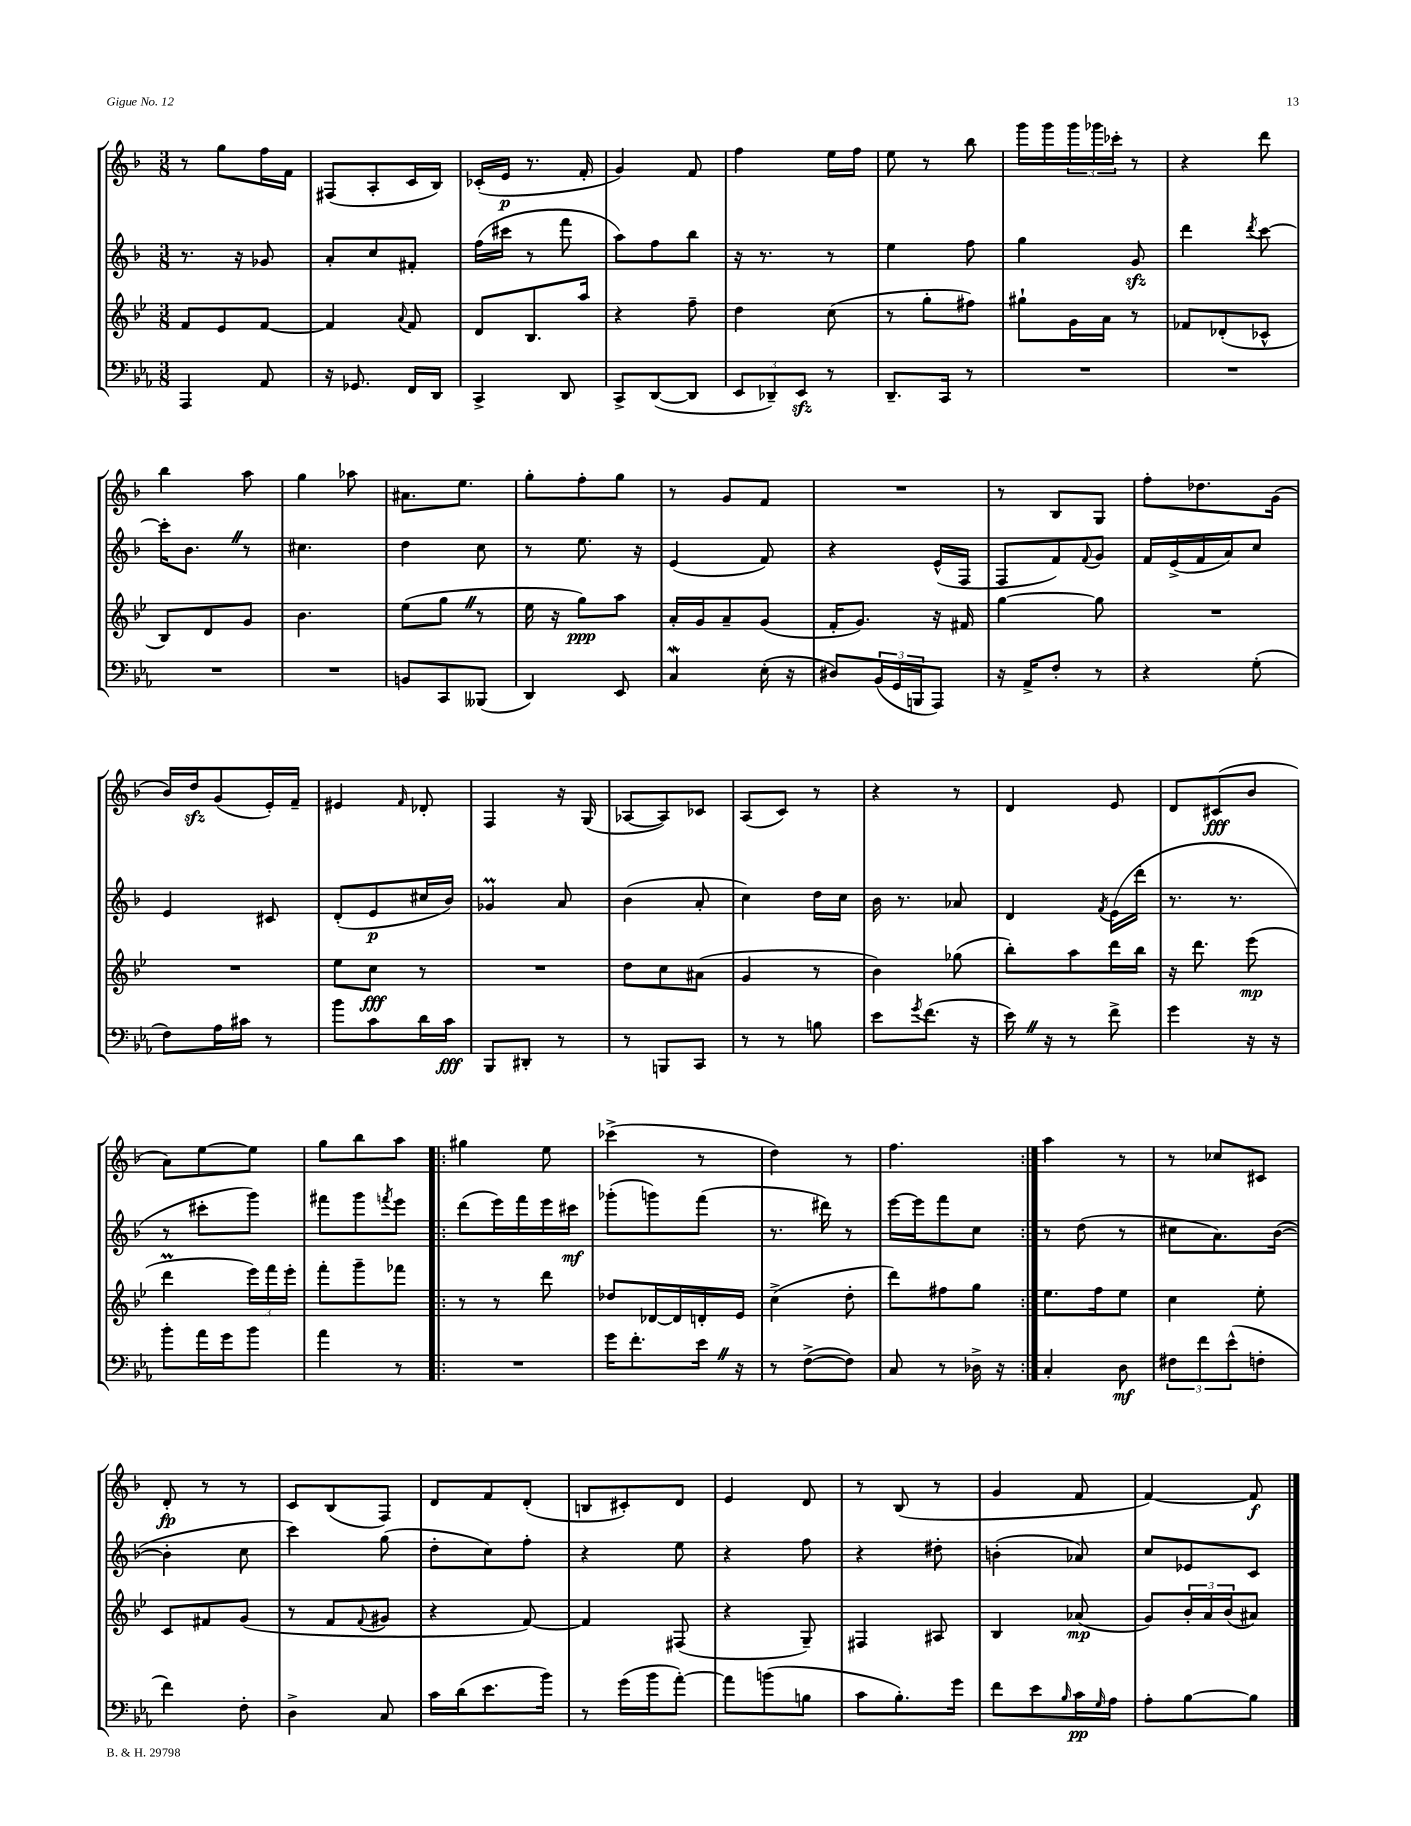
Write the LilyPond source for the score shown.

<<
\new StaffGroup <<
\new Staff = "s0" {
    \clef treble \key f \major \numericTimeSignature \time 3/8
    r8 g''8 f''16 f'16 |
    fis8( a8-. c'16 bes16) |
    ces'16-.( e'16\p r8. f'16-. |
    g'4) f'8 |
    f''4 e''16 f''16 |
    e''8 r8 bes''8 |
    g'''16 g'''16 \tuplet 3/2 { g'''16 ges'''16 ces'''16-. } r8 |
    r4 d'''8 |
    bes''4 a''8 |
    g''4 aes''8 |
    ais'8. e''8. |
    g''8-. f''8-. g''8 |
    r8 g'8 f'8 |
    R4. |
    r8 bes8 g8 |
    f''8-. des''8. g'16( |
    bes'16) d''16\sfz g'8( e'16-.) f'16-- |
    eis'4 \grace { f'16 } des'8-. |
    f4 r16 g16( |
    aes8~ aes8) ces'8 |
    a8( c'8) r8 |
    r4 r8 |
    d'4 e'8 |
    d'8 cis'8\fff( bes'8 |
    a'8) e''8~ e''8 |
    g''8 bes''8 a''8 |
    \repeat volta 2 { gis''4 e''8 |
    ces'''4->( r8 |
    d''4) r8 |
    f''4. | }
    a''4 r8 |
    r8 ces''8 cis'8 |
    d'8-.\fp r8 r8 |
    c'8 bes8( f8) |
    d'8 f'8 d'8-.( |
    b8 cis'8-.) d'8 |
    e'4 d'8 |
    r8 bes8( r8 |
    g'4 f'8 |
    f'4~) f'8\f \bar "|." |
}
\new Staff = "s1" {
    \clef treble \key f \major \numericTimeSignature \time 3/8
    r8. r16 ges'8 |
    a'8-. c''8 fis'8-. |
    f''16( cis'''16 r8 f'''8 |
    a''8) f''8 bes''8 |
    r16 r8. r8 |
    e''4 f''8 |
    g''4 g'8\sfz |
    d'''4 \acciaccatura { d'''8 } c'''8~ |
    c'''16-. bes'8. \once \override BreathingSign.text = \markup { \musicglyph "scripts.caesura.straight" } \breathe r8 |
    cis''4. |
    d''4 c''8 |
    r8 e''8. r16 |
    e'4( f'8) |
    r4 e'16-^( f16 |
    f8 f'8) \appoggiatura { f'8 } g'8 |
    f'16 e'16->( f'16 a'16) c''8 |
    e'4 cis'8 |
    d'8-.( e'8\p cis''16 bes'16) |
    ges'4\prall a'8 |
    bes'4( a'8-. |
    c''4) d''16 c''16 |
    bes'16 r8. aes'8 |
    d'4 \acciaccatura { f'8 } e'16( d'''16-. |
    r8. r8. |
    r8 cis'''8-. g'''8) |
    fis'''8 g'''8 \acciaccatura { f'''8 } e'''8 |
    \repeat volta 2 { d'''8( e'''16) f'''16 e'''16 cis'''16\mf |
    ges'''8-.( g'''8) f'''8( |
    r8. dis'''16) r8 |
    e'''16~ e'''16 f'''8 c''8 | }
    r8 d''8( r8 |
    cis''8 a'8.) bes'16~( |
    bes'4-. c''8 |
    c'''4) g''8( |
    d''8-. c''8) f''8-. |
    r4 e''8 |
    r4 f''8 |
    r4 dis''8-. |
    b'4-.( aes'8) |
    c''8 ees'8 c'8 \bar "|." |
}
\new Staff = "s2" {
    \clef treble \key bes \major \numericTimeSignature \time 3/8
    f'8 ees'8 f'8~ |
    f'4 \appoggiatura { a'8 } f'8 |
    d'8 bes8. a''16 |
    r4 f''8-- |
    d''4 c''8( |
    r8 g''8-. fis''8) |
    gis''8-! g'16 a'16 r8 |
    fes'8 des'8-.( ces'8-^ |
    bes8) d'8 g'8 |
    bes'4. |
    ees''8( g''8 \once \override BreathingSign.text = \markup { \musicglyph "scripts.caesura.straight" } \breathe r8 |
    ees''16 r16 g''8\ppp) a''8 |
    a'16-. g'16 a'8-- g'8( |
    f'16-. g'8.) r16 fis'16 |
    g''4~ g''8 |
    R4. |
    R4. |
    ees''8 c''8\fff r8 |
    R4. |
    d''8 c''8 ais'8( |
    g'4 r8 |
    bes'4) ges''8( |
    bes''8-.) a''8 d'''16 bes''16 |
    r16 d'''8. ees'''8\mp( |
    d'''4\prall \tuplet 3/2 { ees'''16) f'''16 ees'''16-. } |
    f'''8-. g'''8-- fes'''8 |
    \repeat volta 2 { r8 r8 d'''8 |
    des''8 des'16~ des'16 d'16-. ees'16 |
    c''4->( d''8-. |
    d'''8) fis''8 g''8 | }
    ees''8. f''16 ees''8 |
    c''4 ees''8-. |
    c'8 fis'8 g'8( |
    r8 f'8 \appoggiatura { f'8 } gis'8 |
    r4 f'8~) |
    f'4 fis8( |
    r4 g8--) |
    fis4 ais8 |
    bes4 aes'8\mp( |
    g'8) \tuplet 3/2 { bes'16-. a'16 bes'16( } ais'8) \bar "|." |
}
\new Staff = "s3" {
    \clef bass \key ees \major \numericTimeSignature \time 3/8
    aes,,4 aes,8 |
    r16 ges,8. f,16 d,16 |
    c,4-> d,8 |
    c,8-> d,8~( d,8 |
    \tuplet 3/2 { ees,8 des,8--) ees,8\sfz } r8 |
    d,8.-- c,16 r8 |
    R4. |
    R4. |
    R4. |
    R4. |
    b,8 c,8 beses,,8( |
    d,4) ees,8 |
    c4\mordent ees16-.( r16 |
    dis8) \tuplet 3/2 { bes,16( g,16 b,,16 } aes,,8) |
    r16 aes,16-> f8-. r8 |
    r4 g8-.( |
    f8) aes16 cis'16 r8 |
    bes'8 c'8 d'16 c'16\fff |
    bes,,8 dis,8-. r8 |
    r8 b,,8 c,8 |
    r8 r8 b8 |
    ees'8 \acciaccatura { g'8 } f'8.( r16 |
    ees'16) \once \override BreathingSign.text = \markup { \musicglyph "scripts.caesura.straight" } \breathe r16 r8 f'8-> |
    g'4 r16 r16 |
    bes'8-. aes'16 g'16 bes'8 |
    aes'4 r8 |
    \repeat volta 2 { R4. |
    g'16 f'8.-. ees'16 \once \override BreathingSign.text = \markup { \musicglyph "scripts.caesura.straight" } \breathe r16 |
    r8 f8~->( f8) |
    c8 r8 des16-> r16 | }
    c4-. d8\mf |
    \tuplet 3/2 { fis8 f'8 ees'8-^( } f8-. |
    f'4) f8-. |
    d4-> c8 |
    c'16 d'16( ees'8. bes'16) |
    r8 g'16( bes'16 aes'8~-.) |
    aes'8 b'8( b8 |
    c'8 bes8.-.) g'16 |
    f'8 ees'8 \grace { bes16 } c'16\pp \grace { g16 } aes16 |
    aes8-. bes8~ bes8 \bar "|." |
}
>>
>>
\layout { \context { \Score \remove "Bar_number_engraver" } }
